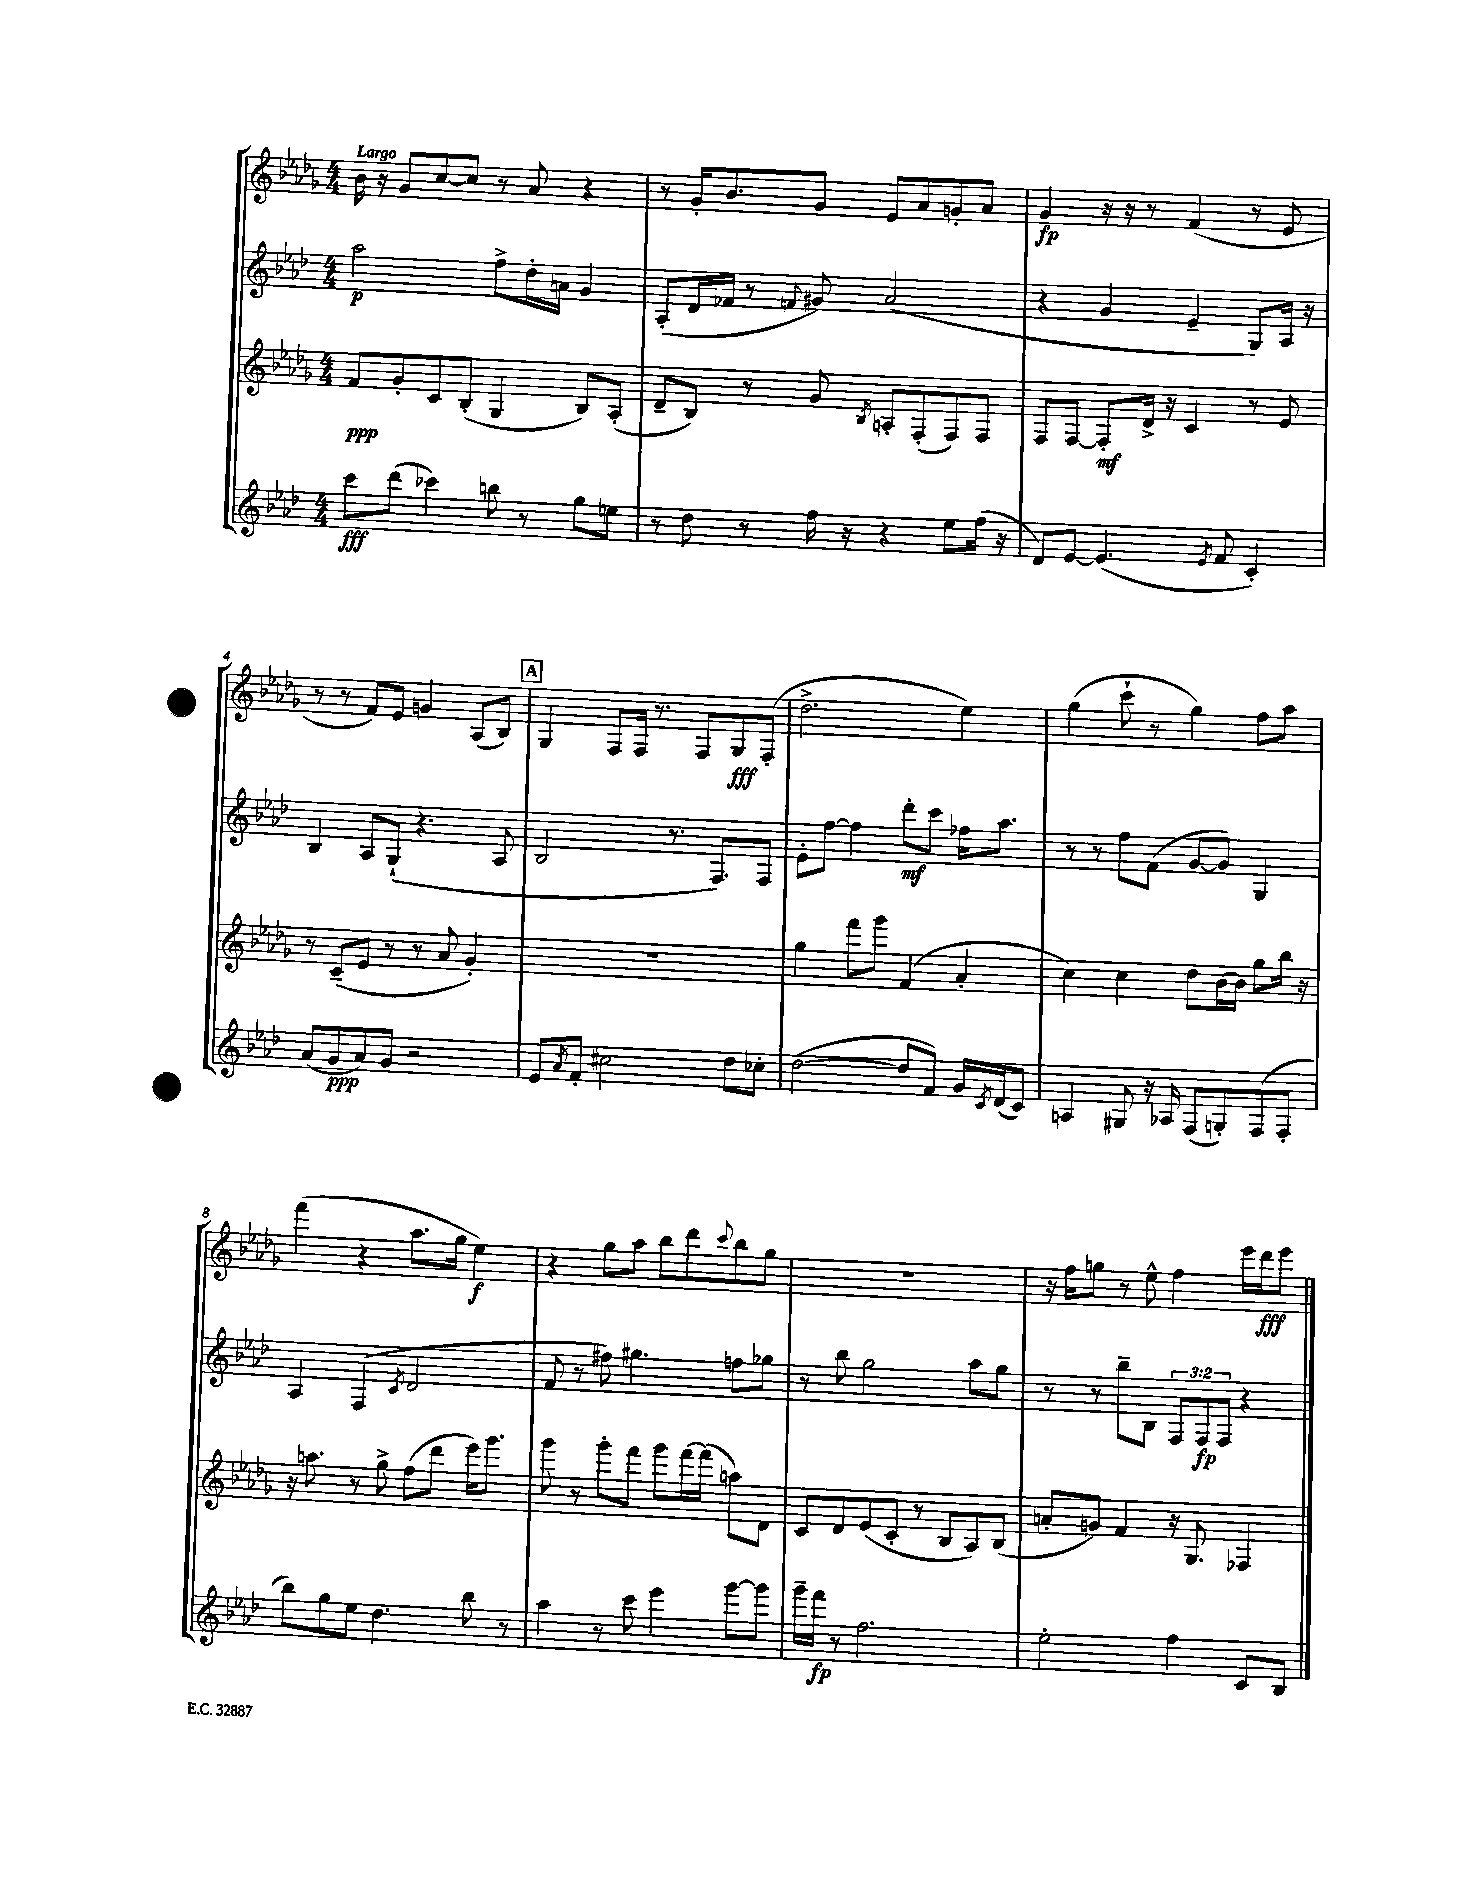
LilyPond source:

<<
\new StaffGroup <<
\new Staff = "s0" {
    \clef treble \key des \major \numericTimeSignature \time 4/4 \tempo "Largo"
    bes'16 r16 ges'8 c''8~ c''8 r8 aes'8 r4 |
    r8 ges'16-. bes'8. ges'8 ees'8 aes'8 g'8-. aes'8 |
    ges'4\fp r16 r16 r8 f'4( r8 ees'8 |
    r8 r8 f'8) ees'8 g'4 aes8( bes8) |
    \mark \markup { \box "A" } ges4 f8 f16 r8. f8 ges8\fff f8-.( |
    des''2.-> ees''4) |
    ges''4( c'''8-! r8 ges''4) f''8 aes''8 |
    f'''4( r4 aes''8. ges''16 ees''4\f) |
    r4 ges''8 aes''8 bes''8 des'''8 \appoggiatura { c'''8 } bes''8 ges''8 |
    R1 |
    r16 f''16 g''8 r8 ees''8-^ f''4 ees'''16 des'''16\fff ees'''8 \bar "|." |
}
\new Staff = "s1" {
    \clef treble \key aes \major \numericTimeSignature \time 4/4 \override Staff.TupletNumber.text = #tuplet-number::calc-fraction-text
    aes''2\p f''8-> des''16-. a'16 g'4 |
    aes8-.( des'16 fes'16 r8 \appoggiatura { f'8 } gis'8) aes'2( |
    r4 g'4 ees'4-- g8) aes16 r16 |
    bes4 aes8 g8-!( r4. aes8 |
    \mark \markup { \box "A" } bes2 r8. f8.) f8 |
    ees'8-. f''8~ f''4 des'''8-.\mf c'''8 fes''16 aes''8. |
    r8 r8 f''8 f'8( g'8~ g'8) g4 |
    aes4 f4( \acciaccatura { c'8 } des'2 |
    f'8 r8 fis''8) gis''4. f''8 ges''8 |
    r8 bes''8 g''2 aes''8 g''8 |
    r8 r8 bes''8-- bes8 \tuplet 3/2 { f8 f8\fp f8 } r4 \bar "|." |
}
\new Staff = "s2" {
    \clef treble \key des \major \numericTimeSignature \time 4/4
    f'8\ppp ges'8-. c'8 bes8-.( ges4 bes8) aes8-.( |
    des'8-- bes8) r8 ges'8 \acciaccatura { bes8 } a8-. f8-.( f8) f8 |
    f8 f8~ f8-.\mf des'16-> r16 c'4 r8 ees'8 |
    r8 c'8--( ees'8 r8 r8 aes'8 ges'4-.) |
    \mark \markup { \box "A" } R1 |
    ges''4 f'''8 ges'''8 f'4( aes'4-. |
    c''4) c''4 des''8 bes'16~ bes'16 ges''8 bes''16 r16 |
    r16 a''8. r8 ges''8-> f''8( des'''8 ees'''16) ges'''8. |
    ges'''8 r8 ges'''8-. f'''8 ges'''8 f'''16~ f'''16( a''8) des'8 |
    c'8 des'8 ees'8( c'8-. r8 bes8 aes8) bes8( |
    a'8-. g'8) f'4 r16 ges8. fes4 \bar "|." |
}
\new Staff = "s3" {
    \clef treble \key aes \major \numericTimeSignature \time 4/4
    c'''8\fff des'''8( ces'''4) b''8 r8 g''8 e''8 |
    r8 des''8 r8 f''16 r16 r4 ees''8 f''16( r16 |
    des'8) ees'8~ ees'4.( \acciaccatura { ees'8 } f'8 c'4-.) |
    aes'8( g'8\ppp aes'8) g'8 r2 |
    \mark \markup { \box "A" } ees'8 \acciaccatura { aes'8 } f'8-. cis''2 des''8 ces''8-. |
    des''2~( des''8 f'8) g'16 \acciaccatura { c'8 } des'16( c'8) |
    a4 gis8 r16 aes16 f8( g8-.) f8( f8-. |
    bes''8) g''8 ees''8 des''4. bes''8 r8 |
    aes''4 r8 c'''8 ees'''4 g'''8~ g'''8 |
    g'''16-- f'''16\fp r8 f''2. |
    ees''2-. f''4 c'8 bes8 \bar "|." |
}
>>
>>
